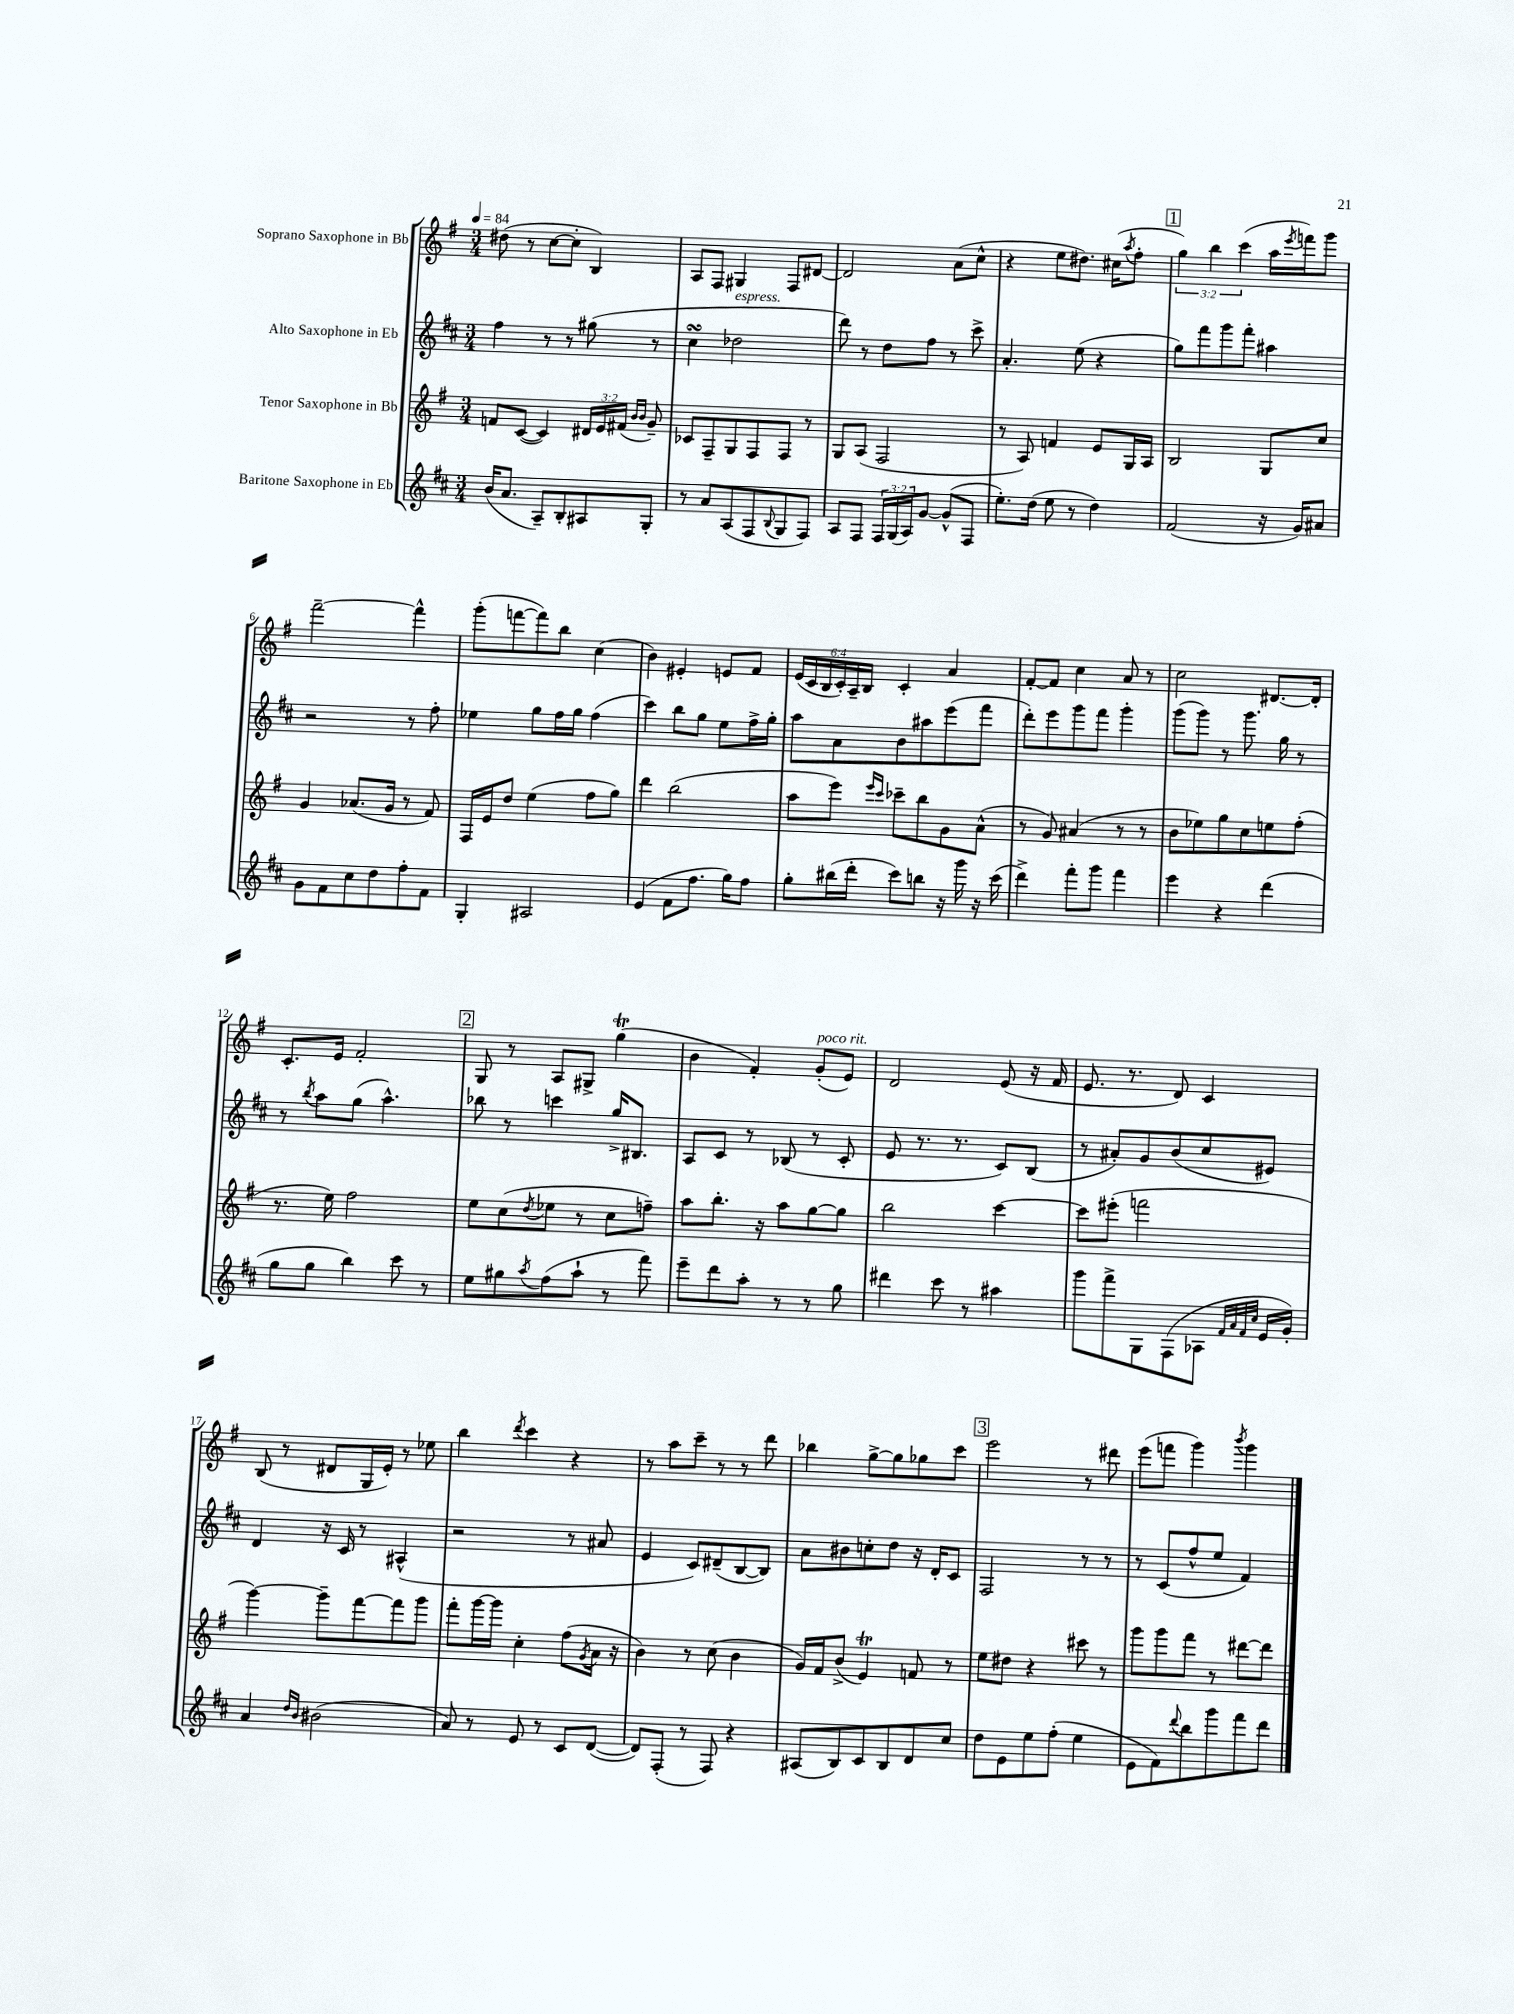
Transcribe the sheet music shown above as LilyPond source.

<<
\new StaffGroup <<
\new Staff = "s0" \with { instrumentName = "Soprano Saxophone in Bb" } {
    \clef treble \key g \major \numericTimeSignature \time 3/4 \override Staff.TupletNumber.text = #tuplet-number::calc-fraction-text \tempo 4 = 84
    dis''8( r8 c''8~ c''8-. b4) |
    a8 fis8 gis4 fis8 dis'8~ |
    dis'2 a'8( c''8-^ |
    r4 e''8 dis''8.) cis''16( \acciaccatura { a''8 } fis''8-. |
    \mark \markup { \box "1" } \tuplet 3/2 { g''4) b''4 c'''4( } a''16 \acciaccatura { e'''8 } f'''16) g'''8 |
    fis'''2~-- fis'''4-^ |
    g'''8-.( f'''8~ f'''8) b''8 c''4( |
    b'4) eis'4-. e'8 fis'8 |
    \tuplet 6/4 { e'16( c'16 b16 c'16-.) a16-- b16 } c'4-. a'4 |
    fis'8~-. fis'8 c''4 a'8 r8 |
    c''2 dis'8.~ dis'16-. |
    c'8.-. e'16 fis'2-. |
    \mark \markup { \box "2" } g8 r8 a8 gis8-> g''4\trill( |
    b'4 fis'4-.) g'8-.^\markup { \italic "poco rit." }( e'8) |
    d'2 e'8( r16 fis'16 |
    e'8. r8. d'8) c'4 |
    b8( r8 dis'8 g16 e'16-.) r8 ees''8 |
    b''4 \acciaccatura { d'''8 } c'''4 r4 |
    r8 a''8 c'''8-- r8 r8 d'''8 |
    bes''4 g''8~-> g''8 ges''8 c'''8 |
    \mark \markup { \box "3" } e'''2 r8 dis'''8 |
    e'''8( f'''8 g'''4) \acciaccatura { b'''8 } g'''4 \bar "|." |
}
\new Staff = "s1" \with { instrumentName = "Alto Saxophone in Eb" } {
    \clef treble \key d \major \numericTimeSignature \time 3/4
    fis''4 r8 r8 gis''8( r8 |
    cis''4\turn des''2^\markup { \italic "espress." } |
    d'''8) r8 d''8 fis''8 r8 cis'''8-> |
    a'4.-. e''8( r4 |
    \mark \markup { \box "1" } g''8) fis'''8 g'''8 fis'''8-. ais''4 |
    r2 r8 fis''8-. |
    ees''4 g''8 fis''16 g''16 fis''4( |
    cis'''4) b''8 g''8 e''8 fis''16-> g''16-. |
    a''8 a'8 b'8 ais''8 e'''8( fis'''8 |
    d'''8-.) e'''8 g'''8 fis'''8 g'''4-. |
    g'''8( g'''8) r8 g'''8. g''16 r8 |
    r8 \acciaccatura { b''8 } a''8 g''8( a''4.-^) |
    \mark \markup { \box "2" } bes''8 r8 c'''4 g''16-> bis8. |
    a8 cis'8 r8 bes8( r8 cis'8-. |
    e'8 r8. r8. cis'8) b8( |
    r8 ais'8-.) g'8 b'8( cis''8 eis'8) |
    d'4 r16 cis'16 r8 ais4-^( |
    r2 r8 ais'8 |
    e'4 cis'8) dis'8--( b8~ b8) |
    a'8 bis'8 c''8-. d''8 r16 d'16-. cis'8 |
    \mark \markup { \box "3" } fis2 r8 r8 |
    r8 cis'8( fis''8-^ e''8 fis'4) \bar "|." |
}
\new Staff = "s2" \with { instrumentName = "Tenor Saxophone in Bb" } {
    \clef treble \key g \major \numericTimeSignature \time 3/4 \override Staff.TupletNumber.text = #tuplet-number::calc-fraction-text
    f'8 c'8~( c'4) \tuplet 3/2 { dis'16 e'16 fis'16( } \grace { b'16 b'16 } g'8--) |
    ces'8 fis8-- g8 fis8 fis8 r8 |
    g8 a8( fis2 |
    r8 a8) f'4 e'8 g16 a16 |
    \mark \markup { \box "1" } b2 g8 c''8 |
    g'4 aes'8.( g'16 r8 fis'8) |
    fis16 e'16 d''8 e''4( fis''8 g''8) |
    d'''4 b''2( |
    a''8 e'''8) \grace { e'''16 c'''16 } ces'''8-- b''8 g'8 a'8-^( |
    r8 g'8) ais'4( r8 r8 |
    b'8 ees''8) g''8 c''8 e''8 fis''8-.( |
    r8. e''16) fis''2 |
    \mark \markup { \box "2" } e''8 c''8( \acciaccatura { d''8 } ees''8 r8 c''8 f''8--) |
    a''8 b''8.-. r16 a''8 g''8~ g''8 |
    b''2 c'''4~ |
    c'''8 eis'''8-.( f'''2 |
    g'''4~) g'''8-- fis'''8~ fis'''8 g'''8 |
    fis'''8-. g'''16~ g'''16 c''4-. fis''8( \acciaccatura { g'8 } a'16 r16 |
    b'4) r8 c''8( b'4 |
    g'16) fis'16 b'8->( e'4\trill) f'8 r8 |
    \mark \markup { \box "3" } e''8 dis''8 r4 cis'''8 r8 |
    g'''8 g'''8 fis'''8 r8 dis'''8~ dis'''8 \bar "|." |
}
\new Staff = "s3" \with { instrumentName = "Baritone Saxophone in Eb" } {
    \clef treble \key d \major \numericTimeSignature \time 3/4 \override Staff.TupletNumber.text = #tuplet-number::calc-fraction-text
    b'16( a'8. a8--) b8-. ais8 g8-. |
    r8 a'8 a8( fis8 \appoggiatura { b8 } g8 fis8) |
    a8 fis8 \tuplet 3/2 { fis16 g16( a16) } g'8~ g'8-^( fis8 |
    e''8.-.) d''16( e''8 r8 d''4) |
    \mark \markup { \box "1" } fis'2( r16 g'16) ais'8 |
    g'8 fis'8 cis''8 d''8 fis''8-. fis'8 |
    g4-. ais2 |
    e'4( fis'8 fis''8. g''16) fis''8 |
    g''8-. bis''16( d'''16-. cis'''8) b''8 r16 g'''16 r16 cis'''16( |
    d'''4->) fis'''8-. g'''8 fis'''4 |
    e'''4 r4 d'''4( |
    g''8 g''8 b''4) cis'''8 r8 |
    \mark \markup { \box "2" } e''8 gis''8 \acciaccatura { a''8 } fis''8( a''8-! r8 fis'''8) |
    e'''8-- d'''8 a''8-. r8 r8 g''8 |
    dis'''4 cis'''8 r8 ais''4 |
    g'''8 fis'''8-> g8 fis8( aes8 \grace { fis'32 a'32 fis'32 cis''32 } e'16 g'16-.) |
    a'4 \grace { d''16 b'16 } bis'2( |
    a'8) r8 e'8 r8 cis'8 d'8~( |
    d'8) fis8-.( r8 fis8) r4 |
    ais8( b8) cis'8 b8 d'8 cis''8 |
    \mark \markup { \box "3" } d''8 e'8 e''8 fis''8-.( e''4 |
    e'8 fis'8) \appoggiatura { d'''8 } b''8 g'''8 fis'''8 d'''8 \bar "|." |
}
>>
>>
